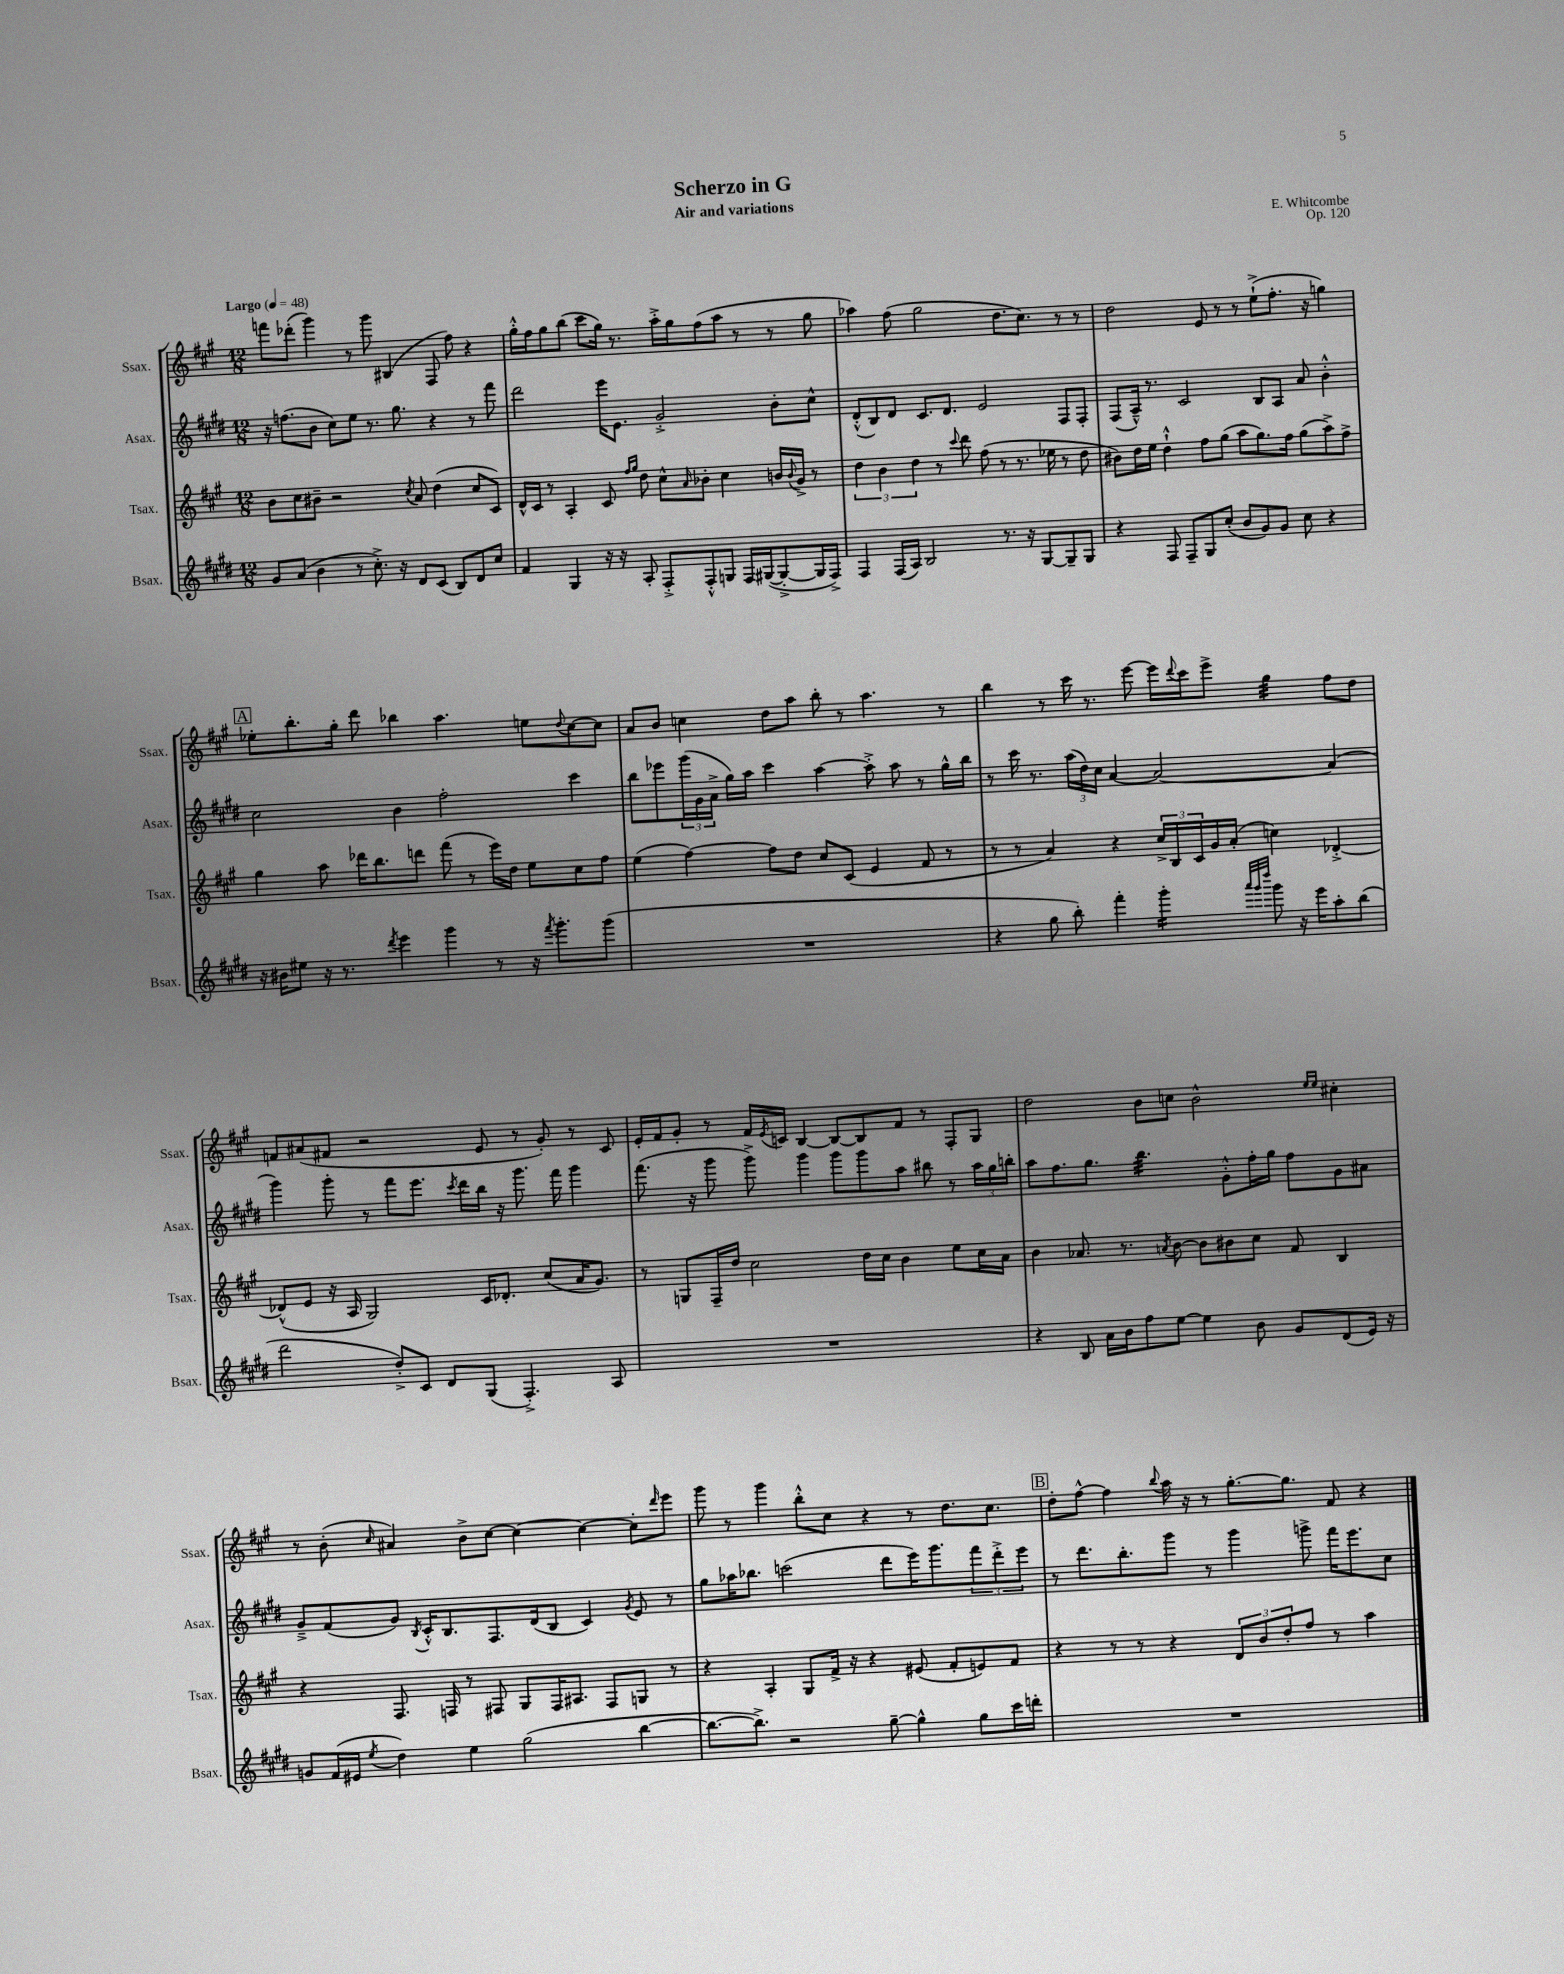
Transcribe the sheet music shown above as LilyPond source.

\header { title = "Scherzo in G" composer = "E. Whitcombe" subtitle = "Air and variations" opus = "Op. 120" }
<<
\new StaffGroup <<
\new Staff = "s0" \with { instrumentName = "Ssax." shortInstrumentName = "Ssax." } {
    \clef treble \key a \major \numericTimeSignature \time 12/8 \tempo "Largo" 4 = 48
    f'''8 des'''8-.( gis'''4) r8 gis'''8 bis4( fis8 fis''8) r4 |
    gis''16-.-^ fis''16 gis''8 b''8( cis'''8 gis''16) r8. a''16-.-> gis''16 fis''8( a''8 r8 r8 gis''8 |
    aes''4) fis''8( gis''2 d''8. cis''8.) r8 r8 |
    d''2 e'8 r8 r8 e''8-!->( fis''8.-. r16 g''4) |
    \mark \markup { \box "A" } ees''8-. b''8.-. gis''16-. d'''8 bes''4 a''4. e''8 \appoggiatura { d''8 } cis''8~ cis''8 |
    a'8 b'8 c''4 d''8 a''8 b''8-. r8 a''4. r8 |
    b''4 r8 cis'''16 r8. e'''8~ e'''16 \appoggiatura { d'''8 } cis'''16 e'''8-> gis''4:32 fis''8 d''8 |
    f'8 ais'8( fis'8 r2 e'8 r8 gis'8-.) r8 cis'8 |
    e'16-. fis'16 gis'8-. r8 fis'16 \acciaccatura { e'8 } c'16 b4~ b8~ b8 fis'8 r8 fis8-. gis8 |
    d''2 b'8 c''8 b'2-^ \grace { e''16 e''16 } cis''4-. |
    r8 b'8-.( \grace { cis''16 } ais'4) b'8-> cis''8~ cis''4~ cis''4~ cis''8-. \grace { d'''16 } e'''8 |
    gis'''8 r8 gis'''4 b''8-.-^ cis''8 r4 r8 d''8. cis''8. |
    \mark \markup { \box "B" } d''8-. fis''8~-^ fis''4 \appoggiatura { b''8 } a''16 r16 r8 gis''8.~-. gis''8. fis'8 r4 \bar "|." |
}
\new Staff = "s1" \with { instrumentName = "Asax." shortInstrumentName = "Asax." } {
    \clef treble \key e \major \numericTimeSignature \time 12/8
    r16 f''8.( b'8 cis''8) e''8 r8. gis''8. r4 r8 fis'''8 |
    dis'''2 e'''16 e'8. gis'2-.-> b'8-. cis''8-^ |
    dis'8-.-^( b8) dis'8 cis'8. dis'8. e'2 fis8 fis8-. |
    fis8( a16---^) r8. cis'2 b8 a8 a'8 b'4-.-^ |
    \mark \markup { \box "A" } cis''2 b'4 fis''2-. cis'''4 |
    b''8 ees'''8 \tuplet 3/2 { gis'''16( gis'16 a'16-> } gis''16) a''16 cis'''4 a''4~ a''8-.-> a''8 r8 gis''16-^ b''16 |
    r8 cis'''16 r8. \tuplet 3/2 { a''16( dis''16) cis''16 } a'4~ a'2~ a'4( |
    gis'''4) gis'''8-. r8 fis'''8 e'''8. \acciaccatura { cis'''8 } dis'''16 b''16 r16 gis'''8. fis'''16 gis'''4 |
    fis'''8.( r16 gis'''8 gis'''8->) gis'''4 gis'''8 gis'''8 a''8 bis''8 r8 \tuplet 3/2 { a''16 gis''16 b''16-. } |
    a''8 fis''8. gis''8. b''4.:32 gis'8-.-^ fis''16-. gis''16 fis''8 gis'8 ais'8 |
    gis'8---> fis'8( gis'8) \acciaccatura { b8 } cis'16-.-^ b8. fis8. dis'16( b8 cis'4) \acciaccatura { gis'8 } e'8 r8 |
    gis''8 aes''16 bes''8. c'''2( dis'''8 e'''16) gis'''8. \tuplet 3/2 { fis'''8 dis'''8-.-> e'''8 } |
    \mark \markup { \box "B" } r8 dis'''8. b''8.-. gis'''8 r8 gis'''4 g'''8-> fis'''16 e'''8. cis''8 \bar "|." |
}
\new Staff = "s2" \with { instrumentName = "Tsax." shortInstrumentName = "Tsax." } {
    \clef treble \key a \major \numericTimeSignature \time 12/8
    b'8 cis''8 bis'8-- r2 \acciaccatura { cis''8 } a'8 d''4( cis''8 cis'8) |
    d'16-^ cis'16 r8 a4-. cis'8 \grace { fis''16 gis''16 } d''8 cis''8-^ \grace { a'16 } bes'8-. cis''4 b'16 \appoggiatura { b'8 } gis'16-> r8 |
    \tuplet 3/2 { d''4 b'4 d''4 } r8 \appoggiatura { cis'''8 } d'''8 fis''8( r8 r8. ees''16 r8 d''8 |
    bis'8) d''16 e''16 d''4-!-^ fis''8 gis''8( a''8 gis''8.) fis''16 gis''8( a''8->) fis''8-> |
    \mark \markup { \box "A" } gis''4 a''8 des'''16 b''8. d'''8 fis'''8( r8 e'''16) d''16 e''8 cis''8 fis''8 |
    e''4( fis''4~) fis''8 d''8 cis''8 cis'8( e'4 fis'8 r8 |
    r8 r8 a'4) r4 \tuplet 3/2 { cis''16-> b16 cis'16 } gis'16 a'16-.( c''4) des'4~-.-> |
    des'8-^( e'8 r16 a16 gis2) cis'16 des'8.-. cis''8( a'16 gis'8.) |
    r8 g8 fis16-- d''16 cis''2 d''16 cis''16 b'4 e''8 cis''16 a'16 |
    b'4 aes'8. r8. \acciaccatura { a'8 } b'8~ b'8 bis'8 cis''8 fis'8 b4 |
    r4 fis8. f16 r8 fis8 gis8 fis16 ais8. fis8 g8 r8 |
    r4 a4-. gis8 fis'16-> r16 r4 eis'8( fis'8-. e'8) fis'8 |
    \mark \markup { \box "B" } r4 r8 r8 r4 \tuplet 3/2 { d'8 b'8 d''8-. } fis''8 r8 a''4 \bar "|." |
}
\new Staff = "s3" \with { instrumentName = "Bsax." shortInstrumentName = "Bsax." } {
    \clef treble \key e \major \numericTimeSignature \time 12/8
    gis'8 a'8( b'4 r8 cis''8.-.->) r16 dis'8 cis'8( b8) dis'8 cis''8 |
    fis'4 gis4 r16 r16 a8-. fis8-.-> fis8-.-^ g8 fis16 gis16~( gis8~-.-> gis16 fis16->) |
    fis4 fis16( a16) b2 r8. r16 gis8~ gis8-- gis8 |
    r4 fis8 fis8-- gis8 cis''8-.( b'8 gis'8) gis'8 cis''8 r4 |
    \mark \markup { \box "A" } r16 bis'16 eis''8 r16 r8. \acciaccatura { dis'''8 } e'''4 gis'''4 r8 r16 \acciaccatura { fis'''8 } gis'''8.-. gis'''8( |
    R1. |
    r4 gis''8 b''8-.) fis'''4-. gis'''4:16-. \grace { a'''32 gis'''32 dis''''32 } gis'''8 r16 e'''16 a''8-. b''8( |
    dis'''2 dis''8-.->) cis'8 dis'8 gis8( fis4.-.->) a8 |
    R1. |
    r4 b8 a'16 b'16 fis''8 e''8~ e''4 b'8 gis'8 dis'8( e'16) r16 |
    g'8 fis'16( eis'16 \acciaccatura { e''8 } dis''4) e''4 gis''2( b''4~ |
    b''8.~ b''8.->) r2 gis''8~-- gis''4-^ gis''8 cis'''16 d'''16-. |
    \mark \markup { \box "B" } R1. \bar "|." |
}
>>
>>
\layout { \context { \Score \remove "Bar_number_engraver" } }
